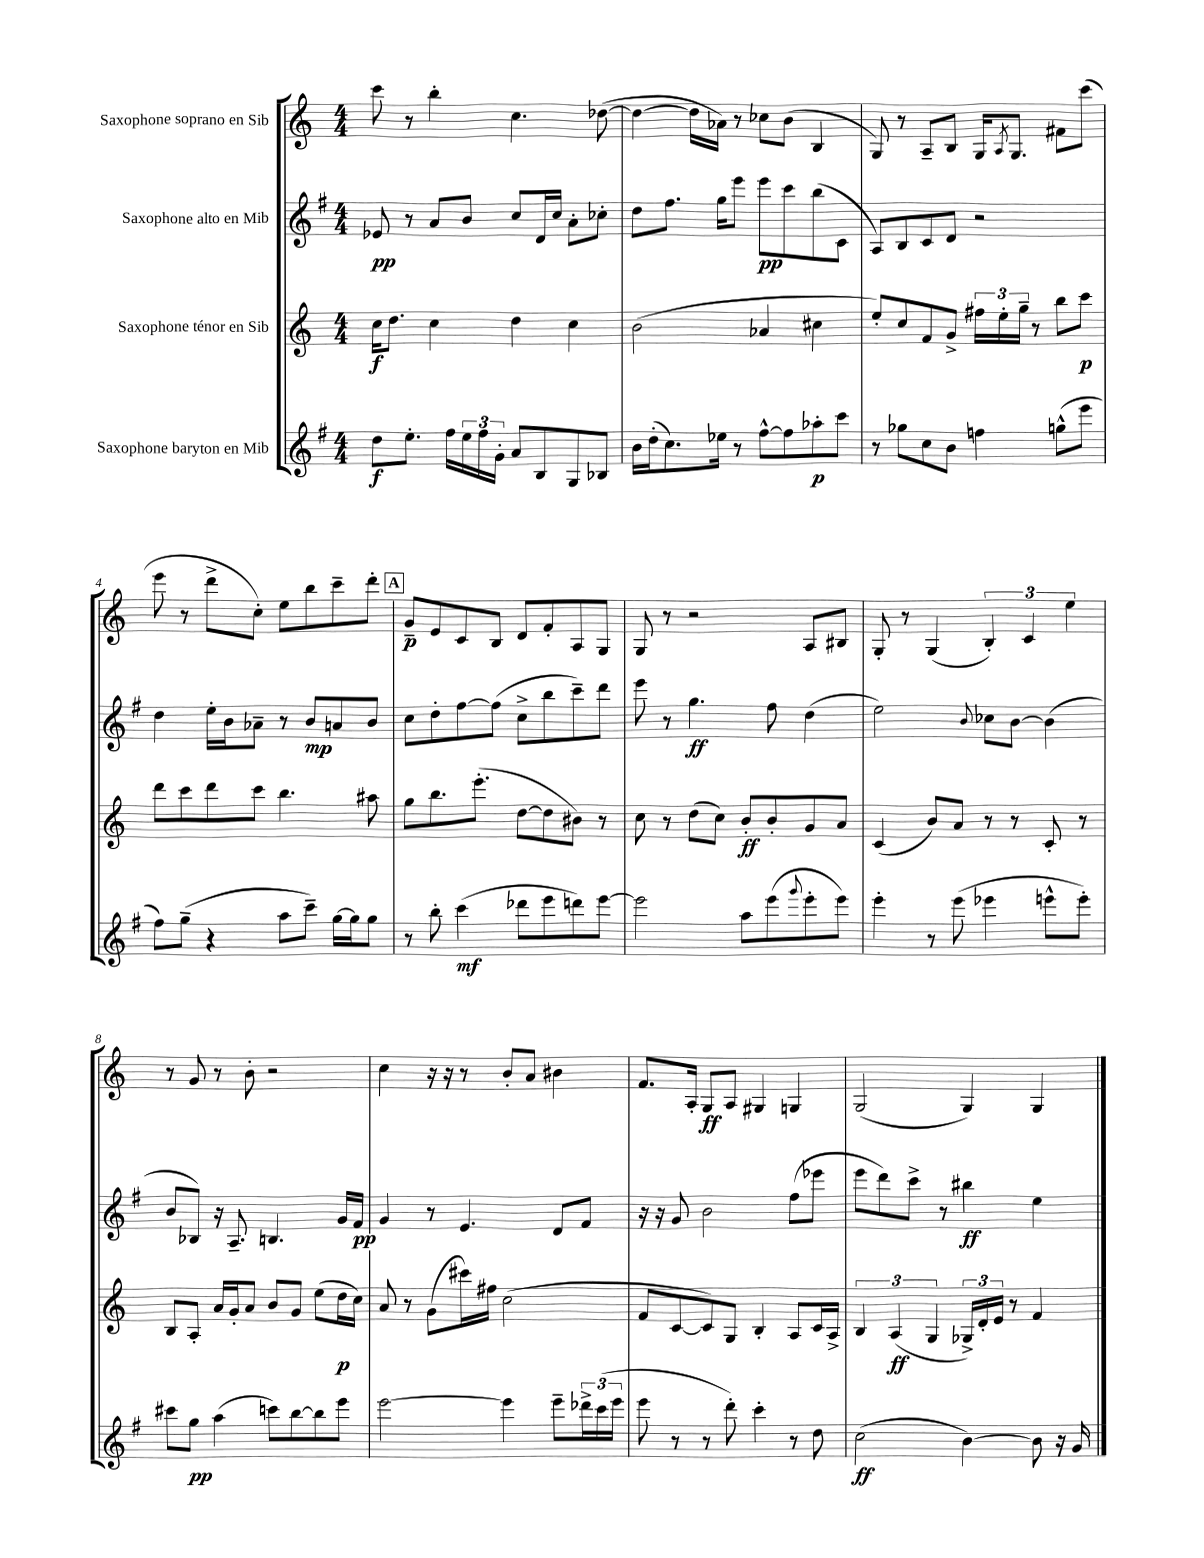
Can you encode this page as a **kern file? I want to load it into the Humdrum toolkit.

**kern	**dynam	**kern	**dynam	**kern	**dynam	**kern	**dynam
*part4	*part4	*part3	*part3	*part2	*part2	*part1	*part1
*staff4	*staff4	*staff3	*staff3	*staff2	*staff2	*staff1	*staff1
*I"Saxophone baryton en Mib	*	*I"Saxophone ténor en Sib	*	*I"Saxophone alto en Mib	*	*I"Saxophone soprano en Sib	*
*clefG2	*	*clefG2	*	*clefG2	*	*clefG2	*
*k[f#]	*	*k[]	*	*k[f#]	*	*k[]	*
*M4/4	*	*M4/4	*	*M4/4	*	*M4/4	*
=1	=1	=1	=1	=1	=1	=1	=1
8dd\L	f	16cc\KL	f	8e-X/	pp	8ccc\	.
.	.	8.dd\J	.	.	.	.	.
8.ee'\J	.	.	.	8r	.	8r	.
.	.	4cc\	.	8a/L	.	4bb'\	.
16ff#\LL	.	.	.	.	.	.	.
24ee\	.	.	.	8b/J	.	.	.
24ff#\	.	.	.	.	.	.	.
24g'\JJ	.	.	.	.	.	.	.
8a/L	.	4dd\	.	8cc/L	.	4.cc\	.
8B/	.	.	.	16d/L	.	.	.
.	.	.	.	16cc/JJ	.	.	.
8G/	.	4cc\	.	8a'\L	.	.	.
8B-X/J	.	.	.	8cc-X'\J	.	([8dd-X\	.
=2	=2	=2	=2	=2	=2	=2	=2
16b\LL	.	(2b\	.	8dd\L	.	4dd-\_	.
(16dd'\J	.	.	.	.	.	.	.
8.cc\)	.	.	.	8.ff#\J	.	.	.
.	.	.	.	.	.	16dd-\LL]	.
16ee-X\Jk	.	.	.	16gg\KL	.	16a-X\JJ)	.
8r	.	.	.	8eee\J	.	8r	.
[8ff#^^\L	.	4a-X/	.	8eee\L	pp	8cc-X\L	.
8ff#\]	.	.	.	8ccc\	.	(8b\J	.
8aa-X'\	p	4cc#X\	.	(8bb\	.	4B/	.
8ccc\J	.	.	.	8c\J	.	.	.
=3	=3	=3	=3	=3	=3	=3	=3
8r	.	8ee'/L)	.	8A/L)	.	8G/)	.
8gg-X\L	.	8cc/	.	8B/	.	8r	.
8cc\	.	8f/	.	8c/	.	8A~/L	.
8b\J	.	8g^/J	.	8d/J	.	8B/J	.
4ffn\	.	24ff#X\LL	.	2r	.	16G/KL	.
.	.	24ee'\	.	.	.	.	.
.	.	.	.	.	.	8qA/	.
.	.	.	.	.	.	8.G/J	.
.	.	24gg~\JJ	.	.	.	.	.
.	.	8r	.	.	.	.	.
(8ggn^^\L	.	8bb\L	.	.	.	8f#X\L	.
8eee\J	.	8ccc\J	p	.	.	(8ccc\J	.
!!LO:LB:g=z
=4	=4	=4	=4	=4	=4	=4	=4
8ff#\L)	.	8ddd\L	.	4dd\	.	8eee\	.
(8gg~\J	.	8ccc\	.	.	.	8r	.
4r	.	8ddd\	.	16ee'\LL	.	8ddd^\L	.
.	.	.	.	16b\J	.	.	.
.	.	8ccc\J	.	8a-X~\J	.	8cc'\J)	.
8aa\L	.	4.bb\	.	8r	.	8ee\L	.
8ccc~\J)	.	.	.	8b/L	mp	8bb\	.
[16gg\LL	.	.	.	8an/	.	8ccc~\	.
16gg\J]	.	.	.	.	.	.	.
8gg\J	.	8aa#X\	.	8b/J	.	8ddd'\J	.
!!LO:REH:place=s1:t=A
=5	=5	=5	=5	=5	=5	=5	=5
8r	.	8gg\L	.	8cc\L	.	8g~/L	p
8bb'\	.	8.bb\	.	8dd'\	.	8e/	.
(4ccc\	mf	.	.	[8ff#\	.	8c/	.
.	.	(8.eee'\J	.	.	.	.	.
.	.	.	.	(8ff#\J]	.	8B/J	.
8ddd-X\L	.	[8dd\L	.	8cc^\L	.	8d/L	.
8eee\	.	8dd\]	.	8bb\	.	8f'/	.
8dddn\)	.	8b#X\J)	.	8ccc~\)	.	8A/	.
[8eee\J	.	8r	.	8ddd\J	.	8G/J	.
=6	=6	=6	=6	=6	=6	=6	=6
2eee\]	.	8cc\	.	8eee\	.	8G/	.
.	.	8r	.	8r	.	8r	.
.	.	(8dd\L	.	4.gg\	ff	2r	.
.	.	8cc\J)	.	.	.	.	.
8aa\L	.	8b'/L	ff	.	.	.	.
(8eee\	.	8b'/	.	8ff#\	.	.	.
8qqggg/	.	.	.	.	.	.	.
8eee'\	.	8g/	.	(4dd\	.	8A/L	.
8eee\J)	.	8a/J	.	.	.	8B#X/J	.
=7	=7	=7	=7	=7	=7	=7	=7
4eee'\	.	(4c/	.	2ee\)	.	8G'/	.
.	.	.	.	.	.	8r	.
8r	.	8b/L)	.	.	.	(4G/	.
(8eee\	.	8a/J	.	.	.	.	.
.	.	.	.	8qqb/	.	.	.
4eee-X\	.	8r	.	8cc-X\L	.	6B'/)	.
.	.	8r	.	[8b\J	.	.	.
.	.	.	.	.	.	6c/	.
8eeen^^\L	.	8c'/	.	(4b\]	.	.	.
.	.	.	.	.	.	6ee\	.
8eee'\J)	.	8r	.	.	.	.	.
!!LO:LB:g=z
=8	=8	=8	=8	=8	=8	=8	=8
8ccc#X\L	.	8B/L	.	8b/L	.	8r	.
8gg\J	pp	8A'/J	.	8B-X/J)	.	8g/	.
(4aa\	.	16a/LL	.	16r	.	8r	.
.	.	16g'/J	.	8.A~/	.	.	.
.	.	8a/J	.	.	.	8b'\	.
8cccn\L)	.	8b/L	.	4.Bn/	.	2r	.
[8bb\	.	8g/J	.	.	.	.	.
8bb\]	.	(8ee\L	.	.	.	.	.
8eee\J	.	16dd\L	p	16g/LL	.	.	.
.	.	16cc\JJ)	.	16f#/JJ	pp	.	.
=9	=9	=9	=9	=9	=9	=9	=9
[2eee\	.	8a/	.	4g/	.	4cc\	.
.	.	8r	.	.	.	.	.
.	.	(8g\L	.	8r	.	16r	.
.	.	.	.	.	.	16r	.
.	.	16ccc#X\L)	.	4.e/	.	8r	.
.	.	16ff#X\JJ	.	.	.	.	.
4eee\]	.	(2cc\	.	.	.	8b'/L	.
.	.	.	.	.	.	8a/J	.
8eee~\L	.	.	.	8d/L	.	4b#X\	.
24ddd-X^\L	.	.	.	8f#/J	.	.	.
(24ccc\	.	.	.	.	.	.	.
24eee\JJ	.	.	.	.	.	.	.
=10	=10	=10	=10	=10	=10	=10	=10
8eee\	.	8f/L	.	16r	.	8.f/L	.
.	.	.	.	16r	.	.	.
8r	.	[8c/	.	8g/	.	.	.
.	.	.	.	.	.	16A'/Jk	.
8r	.	8c/])	.	2b\	.	8G/L	ff
8ddd'\)	.	8G/J	.	.	.	8A/J	.
4ccc'\	.	4B'/	.	.	.	4G#X/	.
8r	.	8A/L	.	(8ff#\L	.	4Gn/	.
8dd\	.	16c/L	.	8eee-X\J	.	.	.
.	.	16A^/JJ	.	.	.	.	.
=11	=11	=11	=11	=11	=11	=11	=11
(2cc\	ff	6B/	.	8eee\L	.	(2G/	.
.	.	.	.	8ddd\)	.	.	.
.	.	(6A/	ff	.	.	.	.
.	.	.	.	8ccc^\J	.	.	.
.	.	6G/	.	.	.	.	.
.	.	.	.	8r	.	.	.
[4b\)	.	24G-X^/LL)	.	4bb#X\	ff	4G/)	.
.	.	24d'/	.	.	.	.	.
.	.	24e/JJ	.	.	.	.	.
.	.	8r	.	.	.	.	.
8b\]	.	4f/	.	4ee\	.	4G/	.
16r	.	.	.	.	.	.	.
16g/	.	.	.	.	.	.	.
==	==	==	==	==	==	==	==
*-	*-	*-	*-	*-	*-	*-	*-
